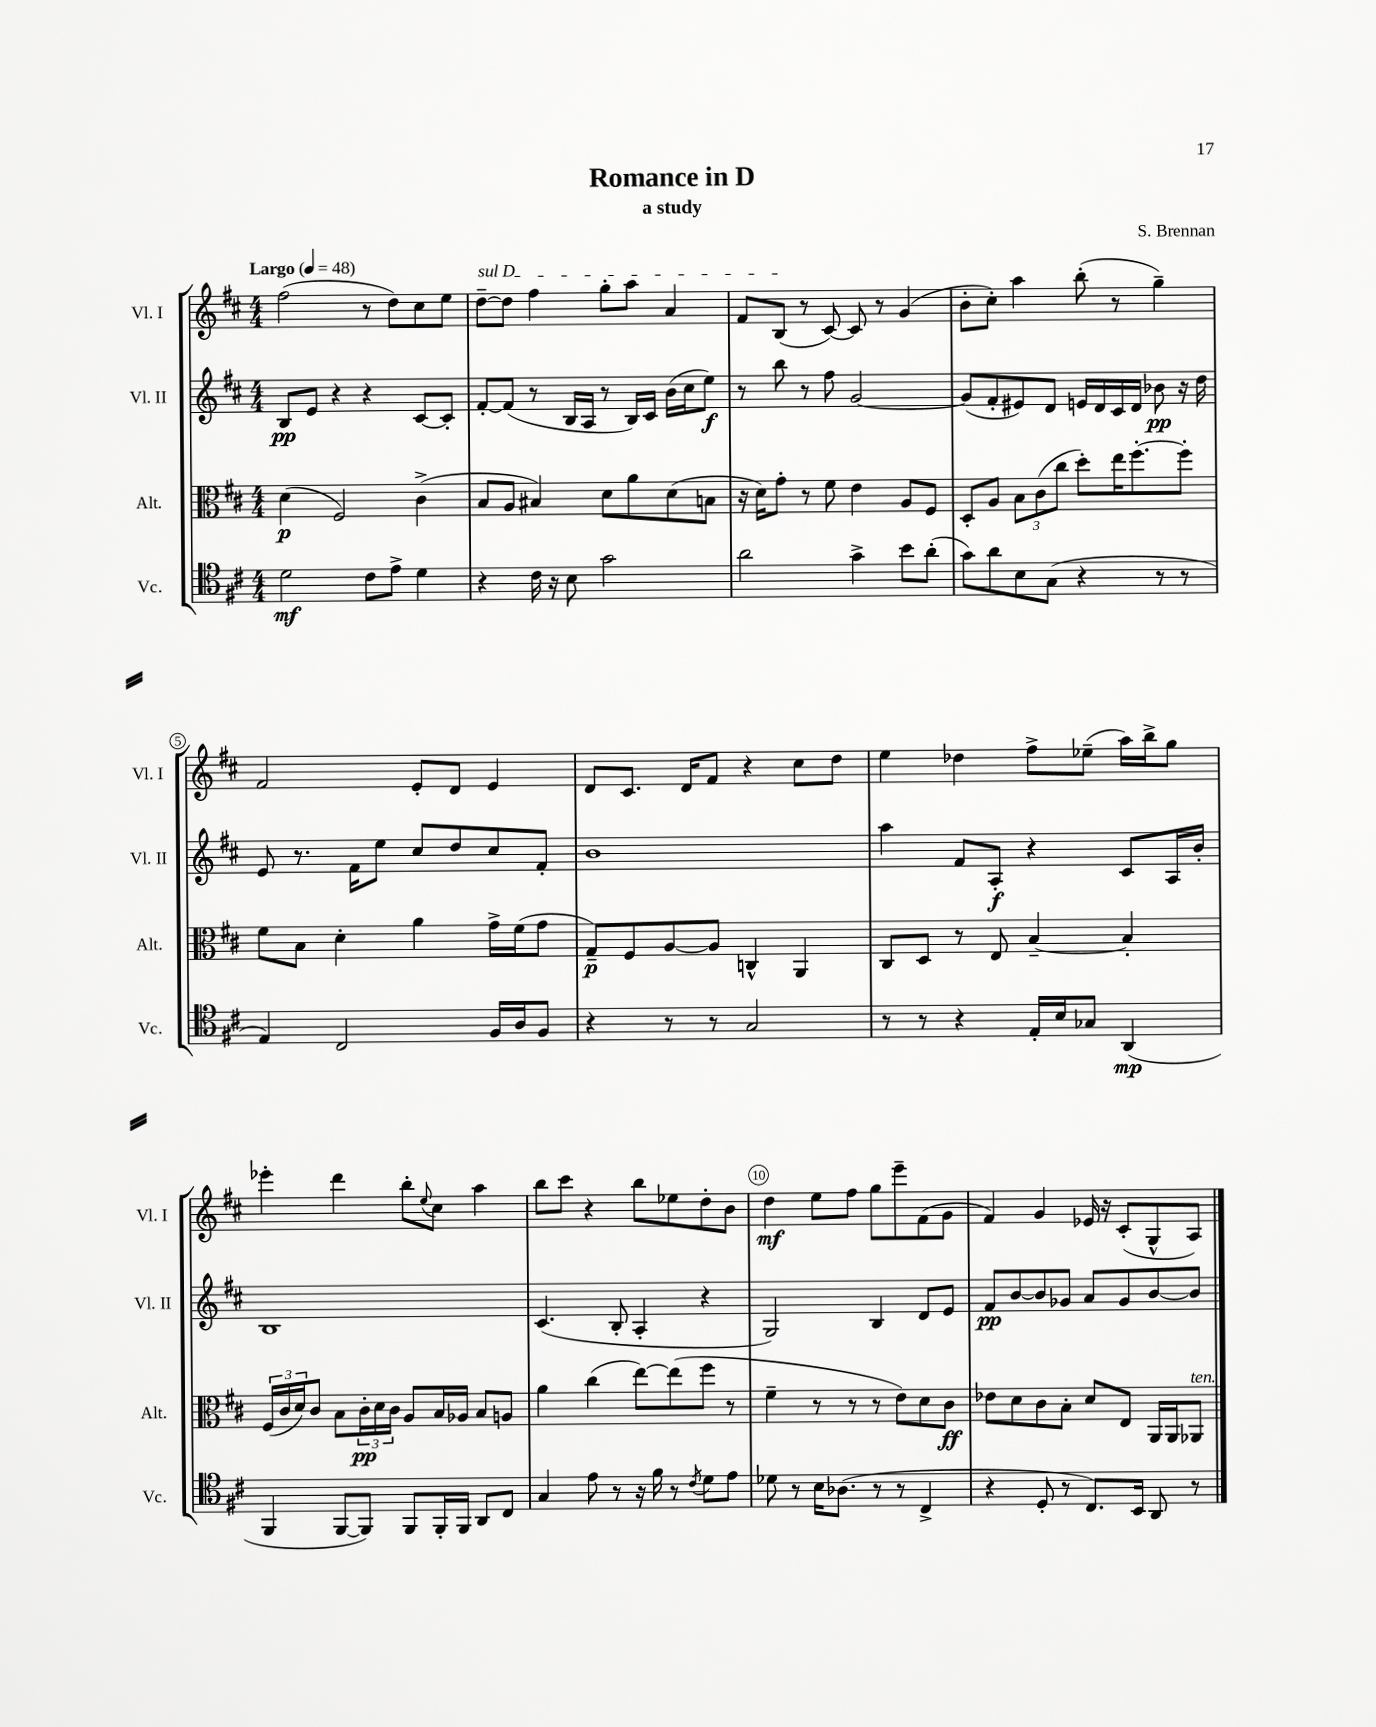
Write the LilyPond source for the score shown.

\header { title = "Romance in D" composer = "S. Brennan" subtitle = "a study" }
<<
\new StaffGroup <<
\new Staff = "s0" \with { instrumentName = "Vl. I" shortInstrumentName = "Vl. I" } {
    \clef treble \key d \major \numericTimeSignature \time 4/4 \tempo "Largo" 4 = 48
    fis''2( r8 d''8) cis''8 e''8 |
    \once \override TextSpanner.bound-details.left.text = \markup { \italic "sul D" } d''8~--\startTextSpan d''8 fis''4 g''8-. a''8 a'4 |
    fis'8 b8\stopTextSpan( r8 cis'8~) cis'8 r8 g'4( |
    b'8-. cis''8-.) a''4 b''8-.( r8 g''4--) |
    fis'2 e'8-. d'8 e'4 |
    d'8 cis'8. d'16 fis'8 r4 cis''8 d''8 |
    e''4 des''4 fis''8-> ees''8--( a''16) b''16-> g''8 |
    ees'''4-. d'''4 b''8-. \appoggiatura { e''8 } cis''8 a''4 |
    b''8 cis'''8 r4 b''8 ees''8 d''8-. b'8 |
    d''4\mf e''8 fis''8 g''8 e'''8-- fis'8( g'8 |
    fis'4) g'4 ees'16 r16 cis'8-.( g8-^ a8) \bar "|." |
}
\new Staff = "s1" \with { instrumentName = "Vl. II" shortInstrumentName = "Vl. II" } {
    \clef treble \key d \major \numericTimeSignature \time 4/4
    b8\pp e'8 r4 r4 cis'8~ cis'8-. |
    fis'8~-. fis'8( r8 b16 a16 r8 b16) cis'16 b'16( cis''16 e''8\f) |
    r8 b''8 r8 fis''8 g'2~ |
    g'8( fis'8-. eis'8) d'8 e'16 d'16 cis'16 d'16 bes'8\pp r16 d''16 |
    e'8 r8. fis'16 e''8 cis''8 d''8 cis''8 fis'8-. |
    b'1 |
    a''4 fis'8 a8-.\f r4 cis'8 a16 b'16-. |
    b1 |
    cis'4.( b8-. a4-. r4 |
    g2) b4 d'8 e'8 |
    fis'8\pp b'8~ b'8 ges'8 a'8 ges'8 b'8~ b'8 \bar "|." |
}
\new Staff = "s2" \with { instrumentName = "Alt." shortInstrumentName = "Alt." } {
    \clef alto \key d \major \numericTimeSignature \time 4/4
    d'4\p( fis2) cis'4->( |
    b8 a8 bis4) d'8 a'8 d'8( b8 |
    r16 d'16) g'8-. r8 fis'8 e'4 a8 fis8 |
    d8-. a8 \tuplet 3/2 { b8 cis'8( cis''8 } d''8-.) e''16 fis''8.~-. fis''8-. |
    fis'8 b8 d'4-. a'4 g'16-> fis'16( g'8 |
    g8--\p) fis8 a8~ a8 c4-^ a,4 |
    cis8 d8 r8 e8 b4~-- b4-. |
    \tuplet 3/2 { fis16( cis'16 d'16) } cis'8 b8 \tuplet 3/2 { cis'16-.\pp d'16 cis'16 } a8 b16 aes16 b8 a8 |
    a'4 cis''4( e''8~) e''8( fis''8 r8 |
    fis'4-- r8 r8 r8 e'8) d'8 cis'8\ff |
    ees'8 d'8 cis'8 b8-. d'8 e8 a,16 a,16 aes,8^\markup { \italic "ten." } \bar "|." |
}
\new Staff = "s3" \with { instrumentName = "Vc." shortInstrumentName = "Vc." } {
    \clef tenor \key d \major \numericTimeSignature \time 4/4
    d'2\mf cis'8 e'8-> d'4 |
    r4 cis'16 r16 b8 g'2 |
    a'2 g'4-> b'8 a'8-.( |
    g'8) a'8 b8 g8( r4 r8 r8 |
    e4) cis2 fis16 a16 fis8 |
    r4 r8 r8 g2 |
    r8 r8 r4 e16-. b16 ges8 a,4\mp( |
    fis,4 fis,8~ fis,8) fis,8 fis,16-. fis,16 a,8 cis8 |
    g4 e'8 r8 r16 fis'16 r8 \acciaccatura { cis'8 } d'8 e'8 |
    des'8 r8 b16 aes8.( r8 r8 cis4-> |
    r4 d8-. r8 cis8.) b,16 a,8 r8 \bar "|." |
}
>>
>>
\layout { \context { \Score \override BarNumber.break-visibility = ##(#f #t #t) barNumberVisibility = #(every-nth-bar-number-visible 5) \override BarNumber.stencil = #(make-stencil-circler 0.1 0.3 ly:text-interface::print) } }
